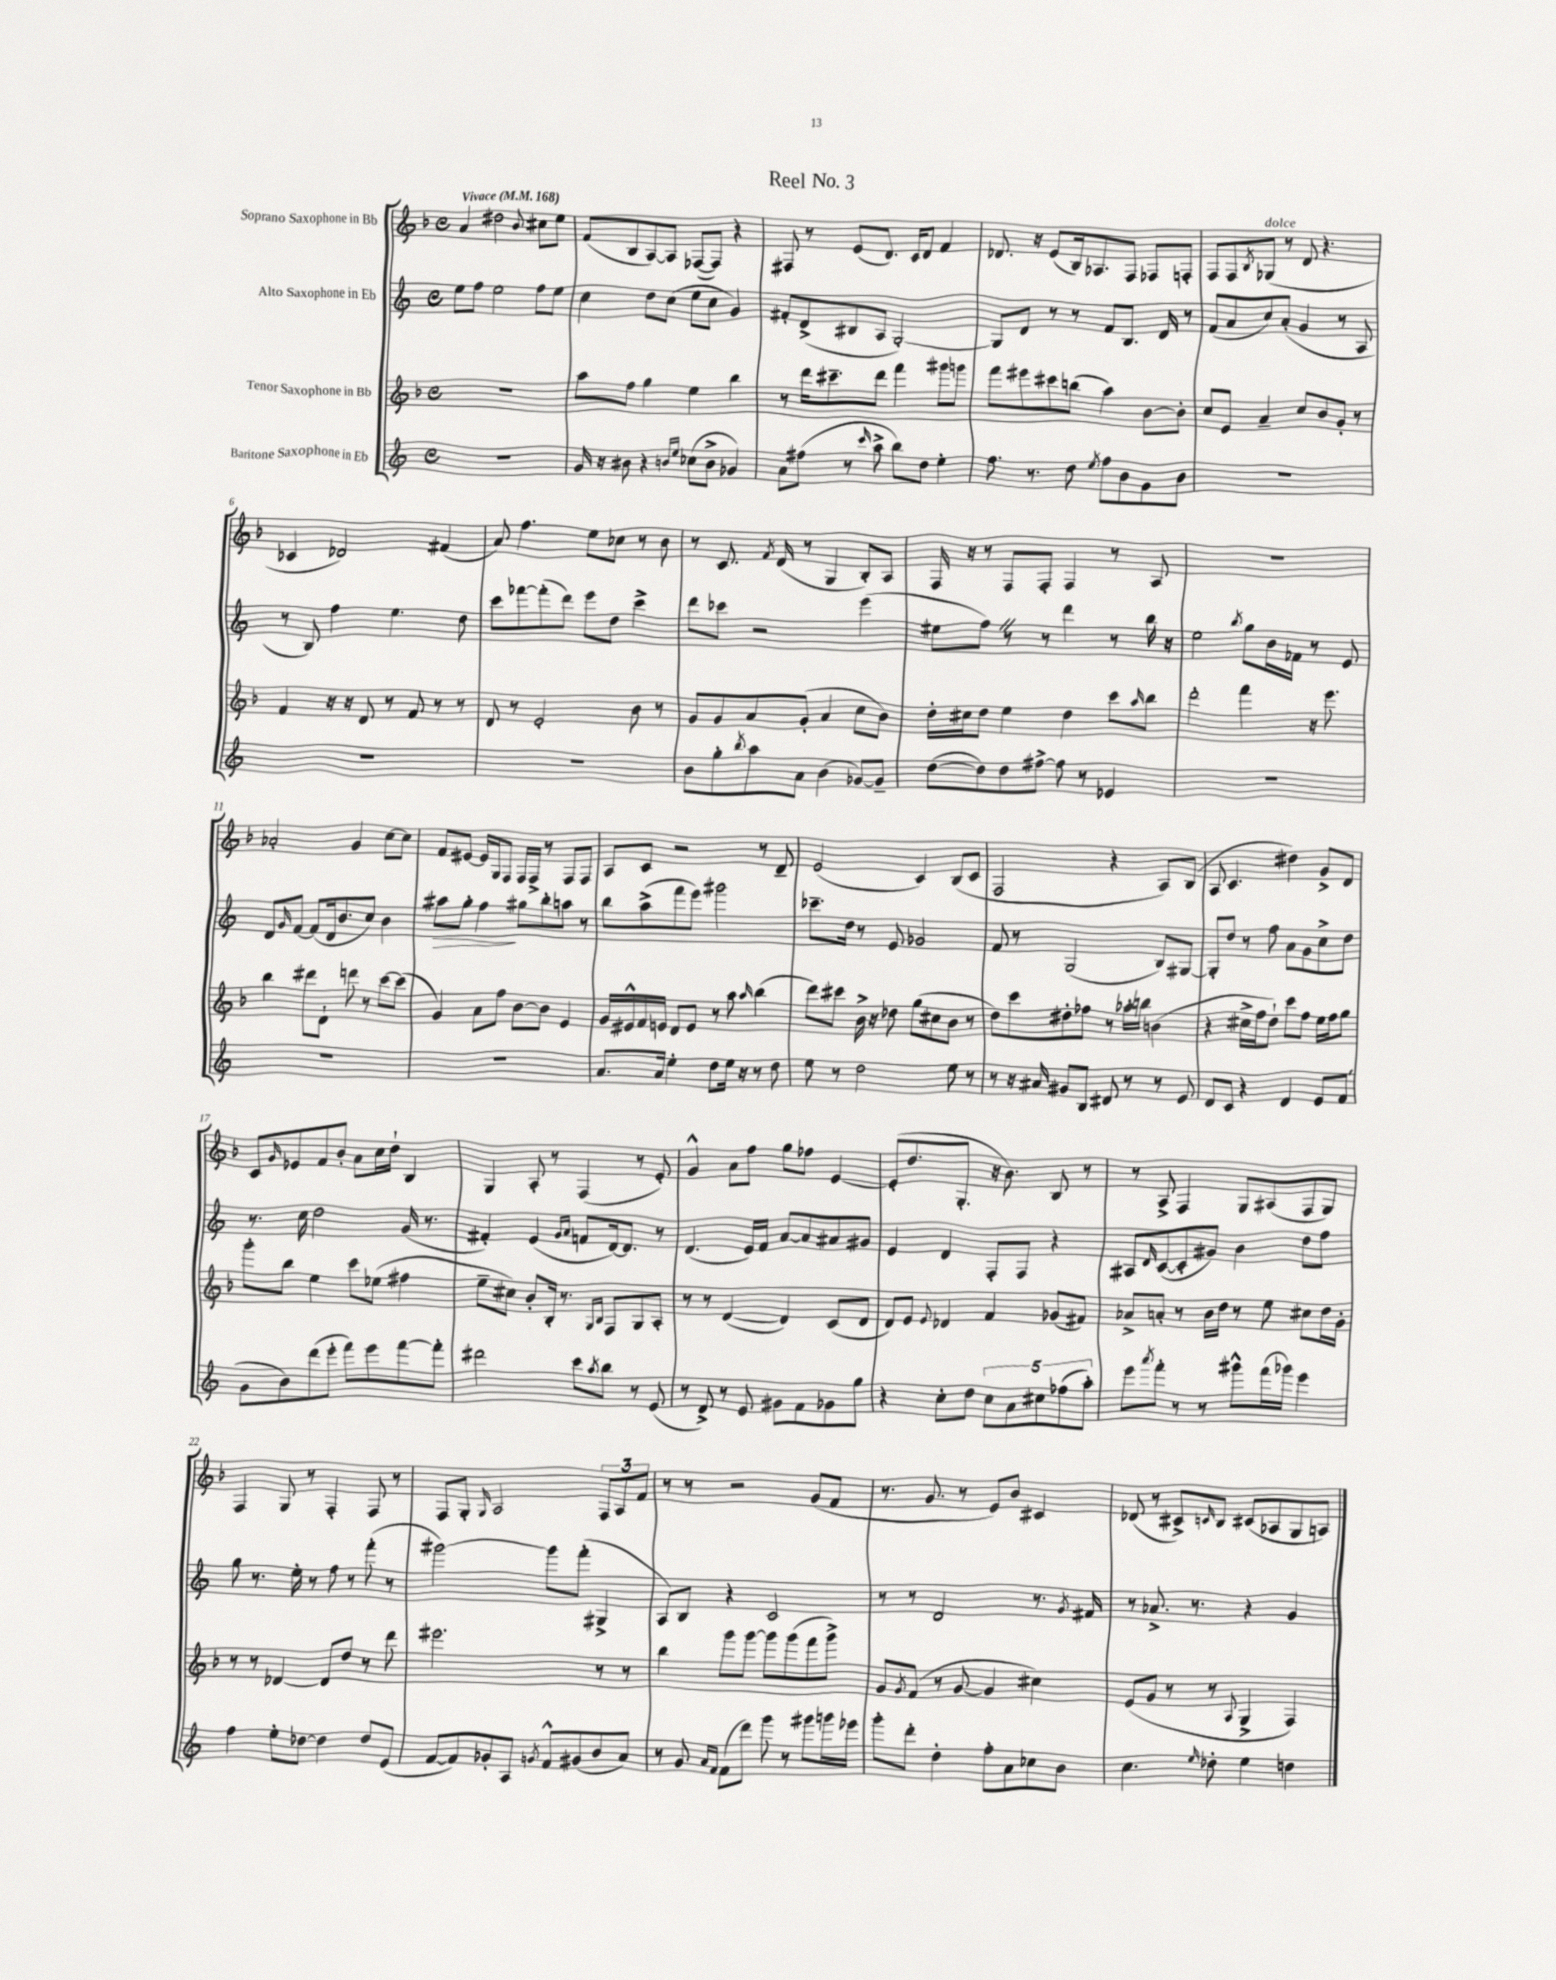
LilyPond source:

\header { title = "Reel No. 3" }
<<
\new StaffGroup <<
\new Staff = "s0" \with { instrumentName = "Soprano Saxophone in Bb" } {
    \clef treble \key f \major \defaultTimeSignature \time 4/4 \tempo "Vivace" 4 = 168
    a'4 dis''2 \appoggiatura { bes'8 } cis''8 e''8 |
    f'8( bes8 a8~) a8 fes8~( fes8) r4 |
    fis8 r8 e'8( d'8.) c'16 d'8 f'4 |
    des'8. r16 e'8( bes16) aes8. f8 fes8 f8-. |
    f8 f8 \acciaccatura { bes8 } ges8^\markup { \italic "dolce" }( r8 d'8 r4. |
    ces'4 des'2) fis'4( |
    a'8) f''4. e''8 ces''8 r8 bes'8 |
    r8 c'8. \acciaccatura { f'8 } d'16( r8 g4 bes8-.) a8 |
    f16 r16 r8 f8 f8-. f4 r8 a8 |
    R1 |
    aes'2-. g'4 c''8~ c''8 |
    f'8 eis'8~ eis'16 g16 f8 f16 f16-> r8 f8 f8 |
    a8 c'8 r2 r8 d'8-- |
    e'2( c'4) bes8( c'8 |
    f2 r4 a8) bes8( |
    a8 c'4. dis''4) g'8-> d'8 |
    c'8 \grace { g'16 } ees'8 f'8 bes'8-. a'8 c''16 d''16-! bes4 |
    g4 a8-. r8 f4( r8 e'8-.) |
    g'4-^ a'8 f''8 g''8 fes''8 e'4~ |
    e'8-.( d''8. g8.-. r16 bes'8.) bes8 r8 |
    r8 a8-> f4 g8 ais8( f8 g8) |
    f4 g8 r8 f4-. f8 r8 |
    f8 g8-. \grace { g16 } a2 \tuplet 3/2 { f8 a8 f'8 } |
    r8 r8 r2 g'8( f'8 |
    r8. g'8. r8 e'8) bes'8 cis'4 |
    des'8( r8 cis'8->) \grace { c'16 } bes8 cis'8( aes8 g8 a8) \bar "|." |
}
\new Staff = "s1" \with { instrumentName = "Alto Saxophone in Eb" } {
    \clef treble \key c \major \defaultTimeSignature \time 4/4
    e''8 f''8 e''2 f''8 e''8 |
    c''4 d''8 c''8( e''8 c''8 g'4) |
    fis'8-. d'8->( bis8 a8 g2~-.) |
    g8 d'8 r8 r8 f'8 b8. d'16 r8 |
    f'8( a'8 c''8) a'8-.( g'4 r8 a8 |
    r8 b8) f''4 e''4. d''8 |
    c'''8 fes'''8~ fes'''8-.( d'''8) e'''8 d''8 c'''4-> |
    d'''8 ces'''8 r2 e'''4( |
    eis''8 f''8) \once \override BreathingSign.text = \markup { \musicglyph "scripts.caesura.straight" } \breathe r8 r8 d'''4 r8 b''16 r16 |
    e''2 \acciaccatura { b''8 } g''8 b'16 fes'16 r8 e'8 |
    d'8 \grace { g'16 } f'8~ f'8( d'16 b'8. c''8) b'4 |
    ais''8\> g''8-. f''4\! gis''8 b''8-. a''8 r8 |
    b''8 a''8->( f'''8 e'''8) gis'''2 |
    ces'''8.-- d''16 r8 e'8 ges'2 |
    f'8 r8 g2( b8) gis8~ |
    gis8-. d''8 r8 f''8 a'8 g'8 c''8-> d''8 |
    r8. c''16 d''2 g'16( r8. |
    fis'4-.) e'4( \grace { g'16 a'16 } f'8 d'16~) d'8. r8 |
    d'4.( e'16) f'16 a'8~ a'8 ais'8 gis'8 |
    e'4 d'4 f8-. f8 r4 |
    ais8 \grace { d'16 } c'8~( c'8-. gis'8) b'4 d''8 f''8 |
    g''8 r8. e''16-. r8 f''8 r8 f'''8-.( r8 |
    gis'''2~) gis'''8 f'''8-.( gis4-> |
    a8) b8 r4 c'2 |
    r8 r8 d'2 r8. \acciaccatura { g'8 } fis'16 |
    r8 aes'8.-> r8. r4 g'4 \bar "|." |
}
\new Staff = "s2" \with { instrumentName = "Tenor Saxophone in Bb" } {
    \clef treble \key f \major \defaultTimeSignature \time 4/4
    R1 |
    a''8 f''8 g''4 e''4 bes''4 |
    r8 d'''16 cis'''8.-- d'''8 f'''4 gis'''8 g'''8 |
    f'''8 eis'''8 cis'''8 b''8( a''4) bes'8~ bes'8-. |
    c''8 e'8 a'4-- c''8 bes'8 g'8-. r8 |
    f'4 r16 r16 d'8 r8 f'8 r8 r8 |
    d'8 r8 e'2-. bes'8 r8 |
    g'8 g'8 a'8 g'8-.( a'4 c''8 bes'8) |
    d''16-. cis''16 d''8 e''4 d''4 c'''8 \grace { a''16 } bes''8 |
    d'''2-. f'''4 r16 e'''8. |
    bes''4 dis'''8 d'8-! d'''8 r8 c'''8~ c'''8( |
    g'4) a'8 f''8 bes'8~ bes'8 e'4 |
    g'16 eis'16-^ f'16 e'16 d'8 e'8 r8 a''8 \grace { a''16 } bes''4( |
    d'''8) cis'''8 bes'16-> r16 des''8 g''8( cis''8 bes'8 r8 |
    d''8) c'''8 dis''8-. fes''8 r8 aes''16-. b''16 b'4( |
    r4 cis''16-> f''16 d''8-!) c'''8 f''8 e''16 f''16 g''8 |
    g'''8-. bes''8 e''4 c'''8 ees''8( fis''4 |
    e''8-- cis''8) bes'8-. bes16-. r8. \grace { g16 bes16 } f8 g8 a8-. |
    r8 r8 d'4~( d'4) c'8( d'8 |
    d'8) e'8 \appoggiatura { e'8 } des'4 f'4 ges'8( fis'8) |
    aes'8-> a'8-. r8 bes'16 d''16 r8 e''8 cis''8 d''16 g'16-. |
    r8 r8 des'4~ des'8 d''8 r8 d'''8 |
    eis'''2. r8 r8 |
    bes''4 g'''8 g'''8~ g'''8 g'''8( f'''8 g'''8->) |
    g'8 \acciaccatura { g'8 } f'8( r8 g'8~ g'4 cis''4) |
    e'8( g'8 r8 r8 \appoggiatura { a8 } g4-> f4) \bar "|." |
}
\new Staff = "s3" \with { instrumentName = "Baritone Saxophone in Eb" } {
    \clef treble \key c \major \defaultTimeSignature \time 4/4
    R1 |
    g'16 r16 bis'8 r4 \grace { b'16 e''16 } ces''8( b'8-> ges'4) |
    a'8 fis''8( r8 \grace { c'''16 } a''8-> b''8) d''8 e''4-. |
    f''8. r8. d''8 \acciaccatura { e''8 } f''8 b'8 g'8 b'8 |
    R1 |
    R1 |
    R1 |
    b'8 g''8-. \acciaccatura { b''8 } a''8 a'8 b'4( ges'8~) ges'8-- |
    d''8~( d''8) d''8 fis''8~-> fis''8 r8 ees'4 |
    R1 |
    R1 |
    R1 |
    a'8. a'16 e''4-. d''8 e''16 r16 r8 d''8 |
    e''8 r8 d''2 e''8 r8 |
    r8 r16 ais'16 gis'8 b8 dis'8 r8 r8 e'8 |
    d'8 c'8 r4 d'4 e'8 f'8( |
    g'8 b'8) d'''8( e'''8-. f'''8) e'''8 f'''8~ f'''8-. |
    dis'''2 c'''8 \acciaccatura { a''8 } b''8 r8 e'8( |
    r8 d'8->) r8 e'8 gis'8 f'8 ges'8 g''8 |
    r4 c''8-. d''8 \tuplet 5/4 { c''8 a'8 cis''8 fes''8( a''8-.) } |
    e'''8 \acciaccatura { a'''8 } f'''8-. r8 r8 gis'''8-^ f'''16( ges'''16) e'''4 |
    f''4 e''8-. des''8~ des''4 des''8 e'8( |
    f'8~ f'8) ges'8-. a8 \acciaccatura { g'8 } f'8-^ gis'8( b'8 a'8) |
    r8 g'8 \grace { a'16 f'16 } f'8( d'''8) g'''8 r8 gis'''8 g'''16 ees'''16 |
    g'''8-. d'''8-. d''4-. f''8-. a'8 ces''8 b'8 |
    c''4. \grace { e''16 } des''8-. e''4 d''4 \bar "|." |
}
>>
>>
